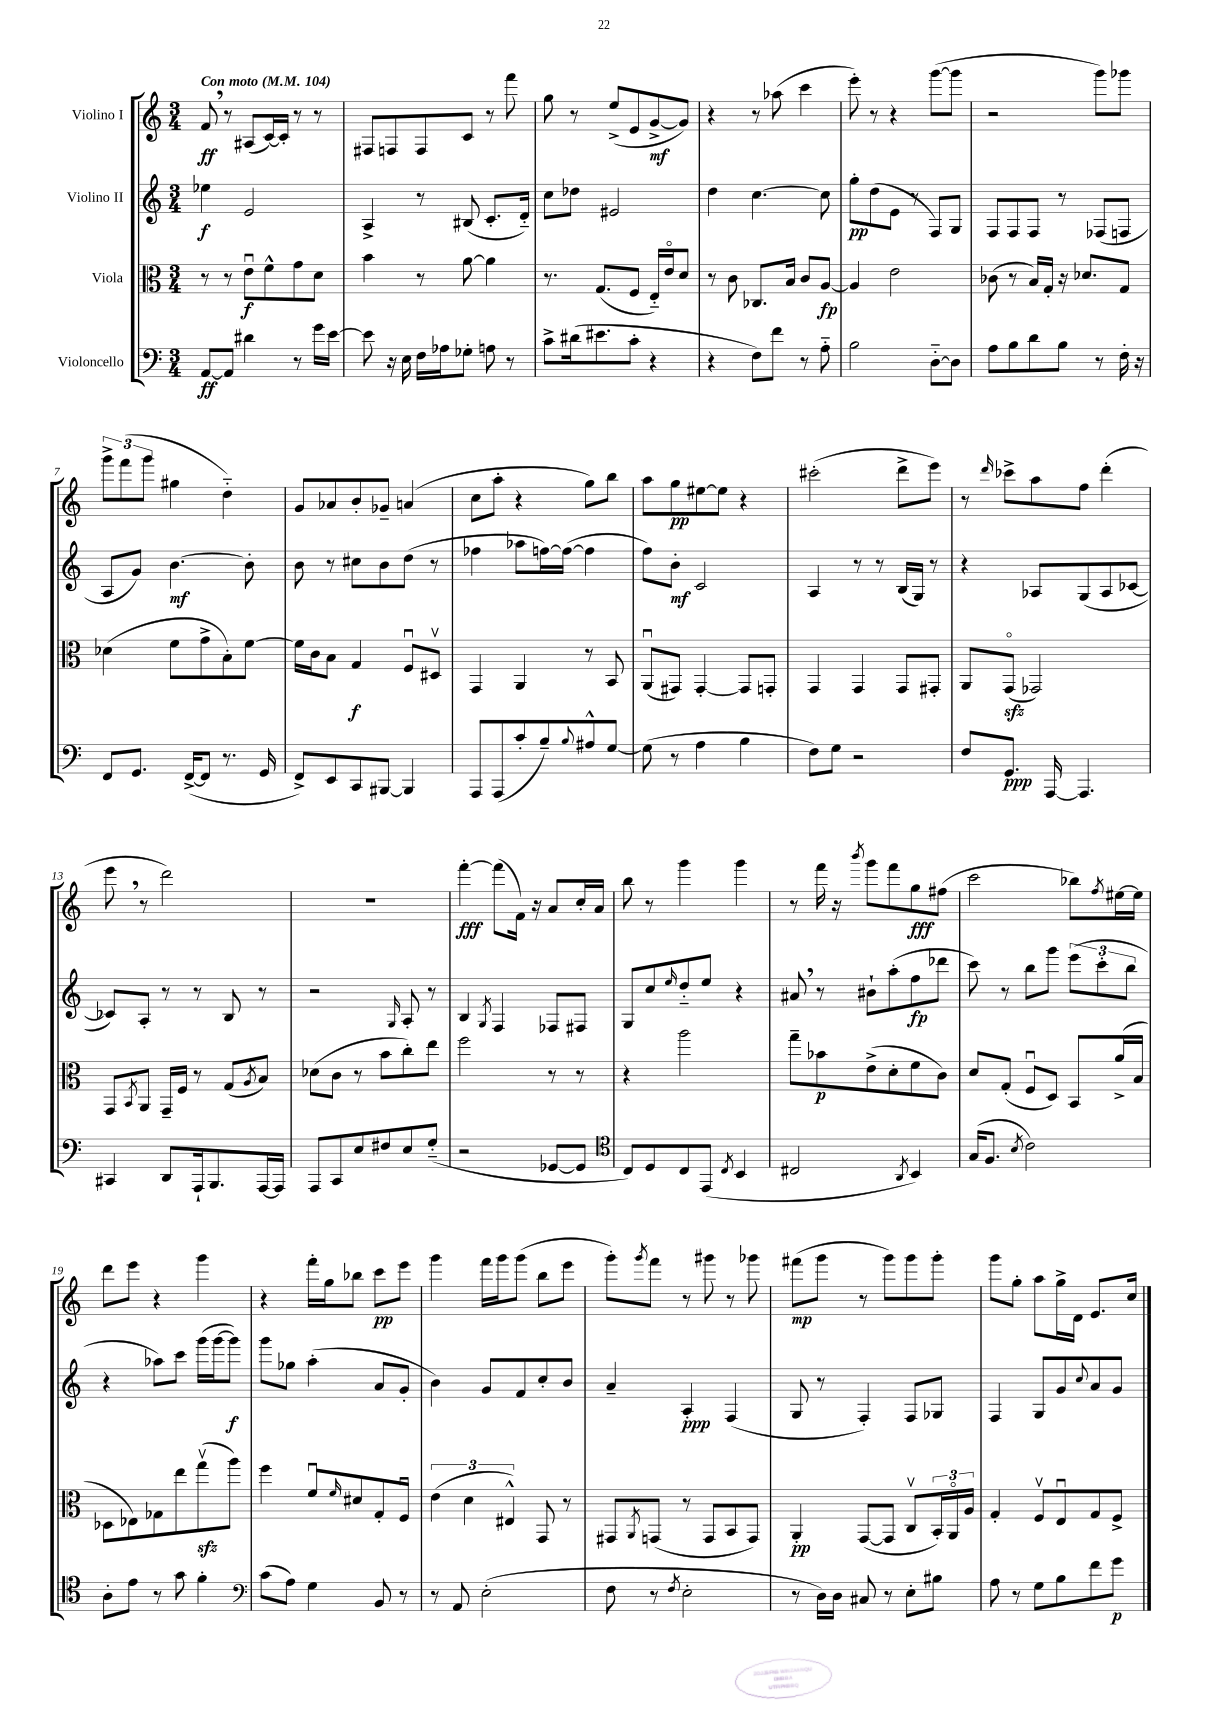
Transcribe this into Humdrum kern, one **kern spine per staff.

**kern	**dynam	**kern	**dynam	**kern	**dynam	**kern	**dynam
*part4	*part4	*part3	*part3	*part2	*part2	*part1	*part1
*staff4	*staff4	*staff3	*staff3	*staff2	*staff2	*staff1	*staff1
*I"Violoncello	*	*I"Viola	*	*I"Violino II	*	*I"Violino I	*
*clefF4	*	*clefC3	*	*clefG2	*	*clefG2	*
*k[]	*	*k[]	*	*k[]	*	*k[]	*
*M3/4	*	*M3/4	*	*M3/4	*	*M3/4	*
*MM104	*	*MM104	*	*MM104	*	*MM104	*
=1	=1	=1	=1	=1	=1	=1	=1
!	!	!	!	!	!	!LO:TX:a:B:t=Con moto	!
[8AA/L	ff	8r	.	4ee-X\	f	8f,/	ff
8AA/J]	.	8r	.	.	.	8r	.
4d#X\	.	8eu\L	f	2e/	.	(8A#X/L	.
.	.	8f^^\	.	.	.	[16c/L)	.
.	.	.	.	.	.	16c'/JJ]	.
8r	.	8g\	.	.	.	8r	.
16g\LL	.	8d\J	.	.	.	8r	.
[16e\JJ	.	.	.	.	.	.	.
=2	=2	=2	=2	=2	=2	=2	=2
8e\]	.	4b\	.	4A^/	.	8F#X/L	.
16r	.	.	.	.	.	8Fn/	.
16E\	.	.	.	.	.	.	.
16F\LL	.	8r	.	8r	.	8F/	.
16A-X\J	.	.	.	.	.	.	.
8G-X'\J	.	[8a\	.	(8B#X/	.	8c/J	.
8An\	.	4a\]	.	8.c'/L	.	8r	.
8r	.	.	.	.	.	8fff\	.
.	.	.	.	16d/Jk)	.	.	.
=3	=3	=3	=3	=3	=3	=3	=3
8c^\L	.	8.r	.	8cc\L	.	8gg\	.
(16d#X\k	.	.	.	8dd-X\J	.	8r	.
8.e#X\	.	(8.G/L	.	.	.	.	.
.	.	.	.	2e#X/	.	(8ee^/L	.
8c'\J	.	8F/J	.	.	.	8e/	.
4r	.	16E/LL)	.	.	.	[8g^/	mf
.	.	16e/J	.	.	.	.	.
.	.	8d/J	.	.	.	8g/J])	.
=4	=4	=4	=4	=4	=4	=4	=4
4r	.	8r	.	4dd\	.	4r	.
.	.	8c\	.	.	.	.	.
8F\L)	.	8.C-X/L	.	[4.cc\	.	8r	.
8f\J	.	.	.	.	.	(8aa-X\	.
.	.	16B/Jk	.	.	.	.	.
8r	.	8c/L	.	.	.	4ccc\	.
8A\	.	[8A/J	fp	8cc\]	.	.	.
=5	=5	=5	=5	=5	=5	=5	=5
2B\	.	4A/]	.	8gg'\L	pp	8eee'\)	.
.	.	.	.	(8dd\	.	8r	.
.	.	2e\	.	8e\J	.	4r	.
.	.	.	.	8r	.	.	.
[8D\L	.	.	.	8F/L)	.	([8ggg\L	.
8D\J]	.	.	.	8G/J	.	8ggg\J]	.
=6	=6	=6	=6	=6	=6	=6	=6
8A\L	.	(8c-X\	.	8F/L	.	2r	.
8B\	.	8r	.	8F/	.	.	.
8d\	.	16B/LL)	.	8F/J	.	.	.
.	.	16G'/JJ	.	.	.	.	.
8B\J	.	16r	.	8r	.	.	.
.	.	8.d-X/L	.	.	.	.	.
8r	.	.	.	(8F-X/L	.	8ggg\L)	.
16F'\	.	8G/J	.	8Fn/J	.	8ggg-X\J	.
16r	.	.	.	.	.	.	.
!!LO:LB:g=z
=7	=7	=7	=7	=7	=7	=7	=7
8FF/L	.	(4d-X\	.	8A/L	.	12ggg^\L	.
.	.	.	.	.	.	(12fff\	.
8.GG/J	.	.	.	8g/J)	.	.	.
.	.	.	.	.	.	12ggg\J	.
.	.	8f\L	.	[4.b\	mf	4gg#X\	.
([16FF^/KL	.	.	.	.	.	.	.
8FF/J]	.	8g^\	.	.	.	.	.
8.r	.	8B'\)	.	.	.	4dd\)	.
.	.	[8f\J	.	8b'\]	.	.	.
16GG/	.	.	.	.	.	.	.
=8	=8	=8	=8	=8	=8	=8	=8
8FF^/L)	.	16f\LL]	.	8b\	.	8g/L	.
.	.	16c\J	.	.	.	.	.
8EE/	.	8B\J	.	8r	.	8a-X/	.
8CC/	.	4G/	f	8cc#X\L	.	8b'/	.
[8BBB#X/J	.	.	.	8b\	.	8g-X~/J	.
4BBB#/]	.	8Fu/L	.	(8dd\J	.	(4an/	.
.	.	8D#Xv/J	.	8r	.	.	.
=9	=9	=9	=9	=9	=9	=9	=9
8AAA/L	.	4GG/	.	4ff-X\	.	8cc\L	.
(8AAA/	.	.	.	.	.	8aa'\J	.
8c'/	.	4AA/	.	8aa-X\L	.	4r	.
8B~/)	.	.	.	[16ffn\L)	.	.	.
.	.	.	.	(16ff\JJ_	.	.	.
8qqB/	.	.	.	.	.	.	.
8A#X^^/	.	8r	.	4ff\]	.	8gg\L)	.
[8G/J	.	8BB/	.	.	.	8bb\J	.
=10	=10	=10	=10	=10	=10	=10	=10
(8G\]	.	(8AAu/L	.	8ff\L)	.	8aa\L	.
8r	.	8GG#X/J)	.	8b'\J	mf	8gg\	pp
4A\	.	[4GG#'/	.	2c/	.	[8ee#X\	.
.	.	.	.	.	.	8ee#\J]	.
4B\	.	8GG#/L]	.	.	.	4r	.
.	.	8GGn'/J	.	.	.	.	.
=11	=11	=11	=11	=11	=11	=11	=11
8F\L)	.	4GG/	.	4A/	.	(2ccc#X'\	.
8G\J	.	.	.	.	.	.	.
2r	.	4GG/	.	8r	.	.	.
.	.	.	.	8r	.	.	.
.	.	8GG/L	.	(16B/LL	.	8ddd^\L	.
.	.	.	.	16G/JJ)	.	.	.
.	.	8GG#X'/J	.	8r	.	8eee\J)	.
=12	=12	=12	=12	=12	=12	=12	=12
8F/L	.	8AA/L	.	4r	.	8r	.
.	.	.	.	.	.	16qqddd/	.
8.GG/J	ppp	(8GGzz/J	.	.	.	8ccc-X^\L	.
.	.	2GG-X/)	.	8A-X/L	.	8aa\	.
[16AAA/	.	.	.	.	.	.	.
4.AAA/]	.	.	.	(8G/	.	8ff\J	.
.	.	.	.	8A-/	.	(4ddd'\	.
.	.	.	.	[8c-X/J	.	.	.
!!LO:LB:g=z
=13	=13	=13	=13	=13	=13	=13	=13
4CC#X/	.	8GG/L	.	8c-X/L])	.	8eee,\	.
.	.	8qBB/	.	.	.	.	.
.	.	8AA/J	.	8A'/J	.	8r	.
8DD/L	.	16GG~/LL	.	8r	.	2ddd\)	.
.	.	16F/JJ	.	.	.	.	.
16AAA`/k	.	8r	.	8r	.	.	.
8.BBB/	.	.	.	.	.	.	.
.	.	(8G/L	.	8B/	.	.	.
.	.	8qA/	.	.	.	.	.
[16AAA/L	.	8B/J)	.	8r	.	.	.
16AAA/JJ]	.	.	.	.	.	.	.
=14	=14	=14	=14	=14	=14	=14	=14
8AAA/L	.	(8d-X\L	.	2r	.	2.r	.
8CC/	.	8c\J	.	.	.	.	.
8E/	.	8r	.	.	.	.	.
8F#X/	.	8b\L	.	.	.	.	.
.	.	.	.	16qqG/	.	.	.
8E/	.	8cc'\)	.	8A'/	.	.	.
(8G/J	.	8ee\J	.	8r	.	.	.
=15	=15	=15	=15	=15	=15	=15	=15
2r	.	2ff\	.	4B/	.	[4fff'\	fff
.	.	.	.	8qG/	.	.	.
.	.	.	.	4F/	.	(8fff\L]	.
.	.	.	.	.	.	16f\Jk)	.
.	.	.	.	.	.	16r	.
[8GG-X/L	.	8r	.	8F-X/L	.	8a/L	.
8GG-/J]	.	8r	.	8F#X/J	.	16cc'/L	.
.	.	.	.	.	.	16a/JJ	.
=16	=16	=16	=16	=16	=16	=16	=16
*clefC4	*	*	*	*	*	*	*
8C/L)	.	4r	.	8G/L	.	8bb\	.
8D/	.	.	.	8cc/	.	8r	.
.	.	.	.	16qqee/	.	.	.
8C/	.	2aa\	.	8dd/	.	4ggg\	.
(8EE/J	.	.	.	8ee/J	.	.	.
8qC/	.	.	.	.	.	.	.
4BB/	.	.	.	4r	.	4ggg\	.
=17	=17	=17	=17	=17	=17	=17	=17
2C#X/	.	8gg~\L	.	8a#X,/	.	8r	.
.	.	8b-X\	p	8r	.	16fff\	.
.	.	.	.	.	.	16r	.
.	.	.	.	.	.	8qbbb/	.
.	.	(8e^\	.	8b#X`\L	.	8ggg\L	.
.	.	8d'\	.	(8aa'\	.	8fff\	.
8qAA/	.	.	.	.	.	.	.
4BB/)	.	8f\	.	8ff\	fp	8gg\	fff
.	.	8c\J)	.	8ddd-X\J	.	(8ff#X\J	.
=18	=18	=18	=18	=18	=18	=18	=18
(16G/KL	.	8d/L	.	8ccc\)	.	2ccc\	.
8.F/J	.	.	.	.	.	.	.
.	.	(8G'/J	.	8r	.	.	.
8qB/	.	.	.	.	.	.	.
2c\)	.	8Fu/L	.	8bb\L	.	.	.
.	.	8D/J)	.	8ggg\J	.	.	.
.	.	8BB/L	.	(12eee\L	.	8bb-X\L)	.
.	.	.	.	12ccc'\	.	.	.
.	.	.	.	.	.	8qff/	.
.	.	(16a^/L	.	.	.	[16ee#X\L	.
.	.	.	.	12bb\J	.	.	.
.	.	16B/JJ	.	.	.	16ee#\JJ]	.
!!LO:LB:g=z
=19	=19	=19	=19	=19	=19	=19	=19
8A'\L	.	8D-X\L	.	4r	.	8ddd\L	.
8e\J	.	8E-X\)	.	.	.	8eee\J	.
8r	.	8G-X\	.	8aa-X\L)	.	4r	.
8g\	.	8ee\	.	8ccc\J	.	.	.
4f'\	.	(8ggzzv\	.	(16ggg\LL	.	4ggg\	.
.	.	.	.	[16ggg\J	.	.	.
.	.	8aa\J)	.	8ggg\J])	f	.	.
=20	=20	=20	=20	=20	=20	=20	=20
*clefF4	*	*	*	*	*	*	*
(8c\L	.	4ff\	.	8ggg\L	.	4r	.
8A\J)	.	.	.	8gg-X\J	.	.	.
4G\	.	8fu/L	.	(4aa'\	.	16fff'\LL	.
.	.	.	.	.	.	16gg\J	.
.	.	16qqf/	.	.	.	.	.
.	.	8d#X/	.	.	.	8bb-X\J	.
8BB/	.	8G'/	.	8a/L	.	8ccc\L	pp
8r	.	8Fu/J	.	8g'/J	.	8eee\J	.
=21	=21	=21	=21	=21	=21	=21	=21
8r	.	(6e\	.	4b\)	.	4ggg\	.
8AA/	.	.	.	.	.	.	.
.	.	6d\	.	.	.	.	.
(2E'\	.	.	.	8g/L	.	16fff\LL	.
.	.	.	.	.	.	16ggg\J	.
.	.	6E#X^^/)	.	.	.	.	.
.	.	.	.	8f/	.	(8ggg\J	.
.	.	8GG/	.	8cc'/	.	8bb\L	.
.	.	8r	.	8b/J	.	8eee\J	.
=22	=22	=22	=22	=22	=22	=22	=22
8F\	.	8GG#X/L	.	4a~/	.	8ggg'\L)	.
.	.	8qAA/	.	.	.	8qggg/	.
8r	.	(8GGn/J	.	.	.	8fff\J	.
8qF/	.	.	.	.	.	.	.
2E'\	.	8r	.	4A'/	ppp	8r	.
.	.	8GG/L	.	.	.	8ggg#X\	.
.	.	8BB/	.	(4F/	.	8r	.
.	.	8GG/J)	.	.	.	8ggg-X\	.
=23	=23	=23	=23	=23	=23	=23	=23
8r	.	4AA'/	pp	8G/	.	(8fff#X\L	mp
16D\LL)	.	.	.	8r	.	8ggg\J	.
16D\JJ	.	.	.	.	.	.	.
8C#X/	.	([8GG/L	.	4F'/)	.	8r	.
8r	.	8GG/J]	.	.	.	8ggg\L)	.
8E'\L	.	8Cv/L	.	8F/L	.	8ggg\	.
8B#X\J	.	24BB'/L)	.	8G-X/J	.	8ggg'\J	.
.	.	24AA/	.	.	.	.	.
.	.	24A/JJ	.	.	.	.	.
=24	=24	=24	=24	=24	=24	=24	=24
8A\	.	4G'/	.	4F/	.	8ggg\L	.
8r	.	.	.	.	.	8gg'\J	.
8G\L	.	8Fv/L	.	8G/L	.	8aa\L	.
8B\	.	8Eu/	.	8g/	.	16gg^\L	.
.	.	.	.	.	.	16d\JJ	.
.	.	.	.	8qqcc/	.	.	.
8f\	.	8G/	.	8a/	.	8.e/L	.
8g\J	p	8F^/J	.	8g/J	.	.	.
.	.	.	.	.	.	16cc/Jk	.
==	==	==	==	==	==	==	==
*-	*-	*-	*-	*-	*-	*-	*-
